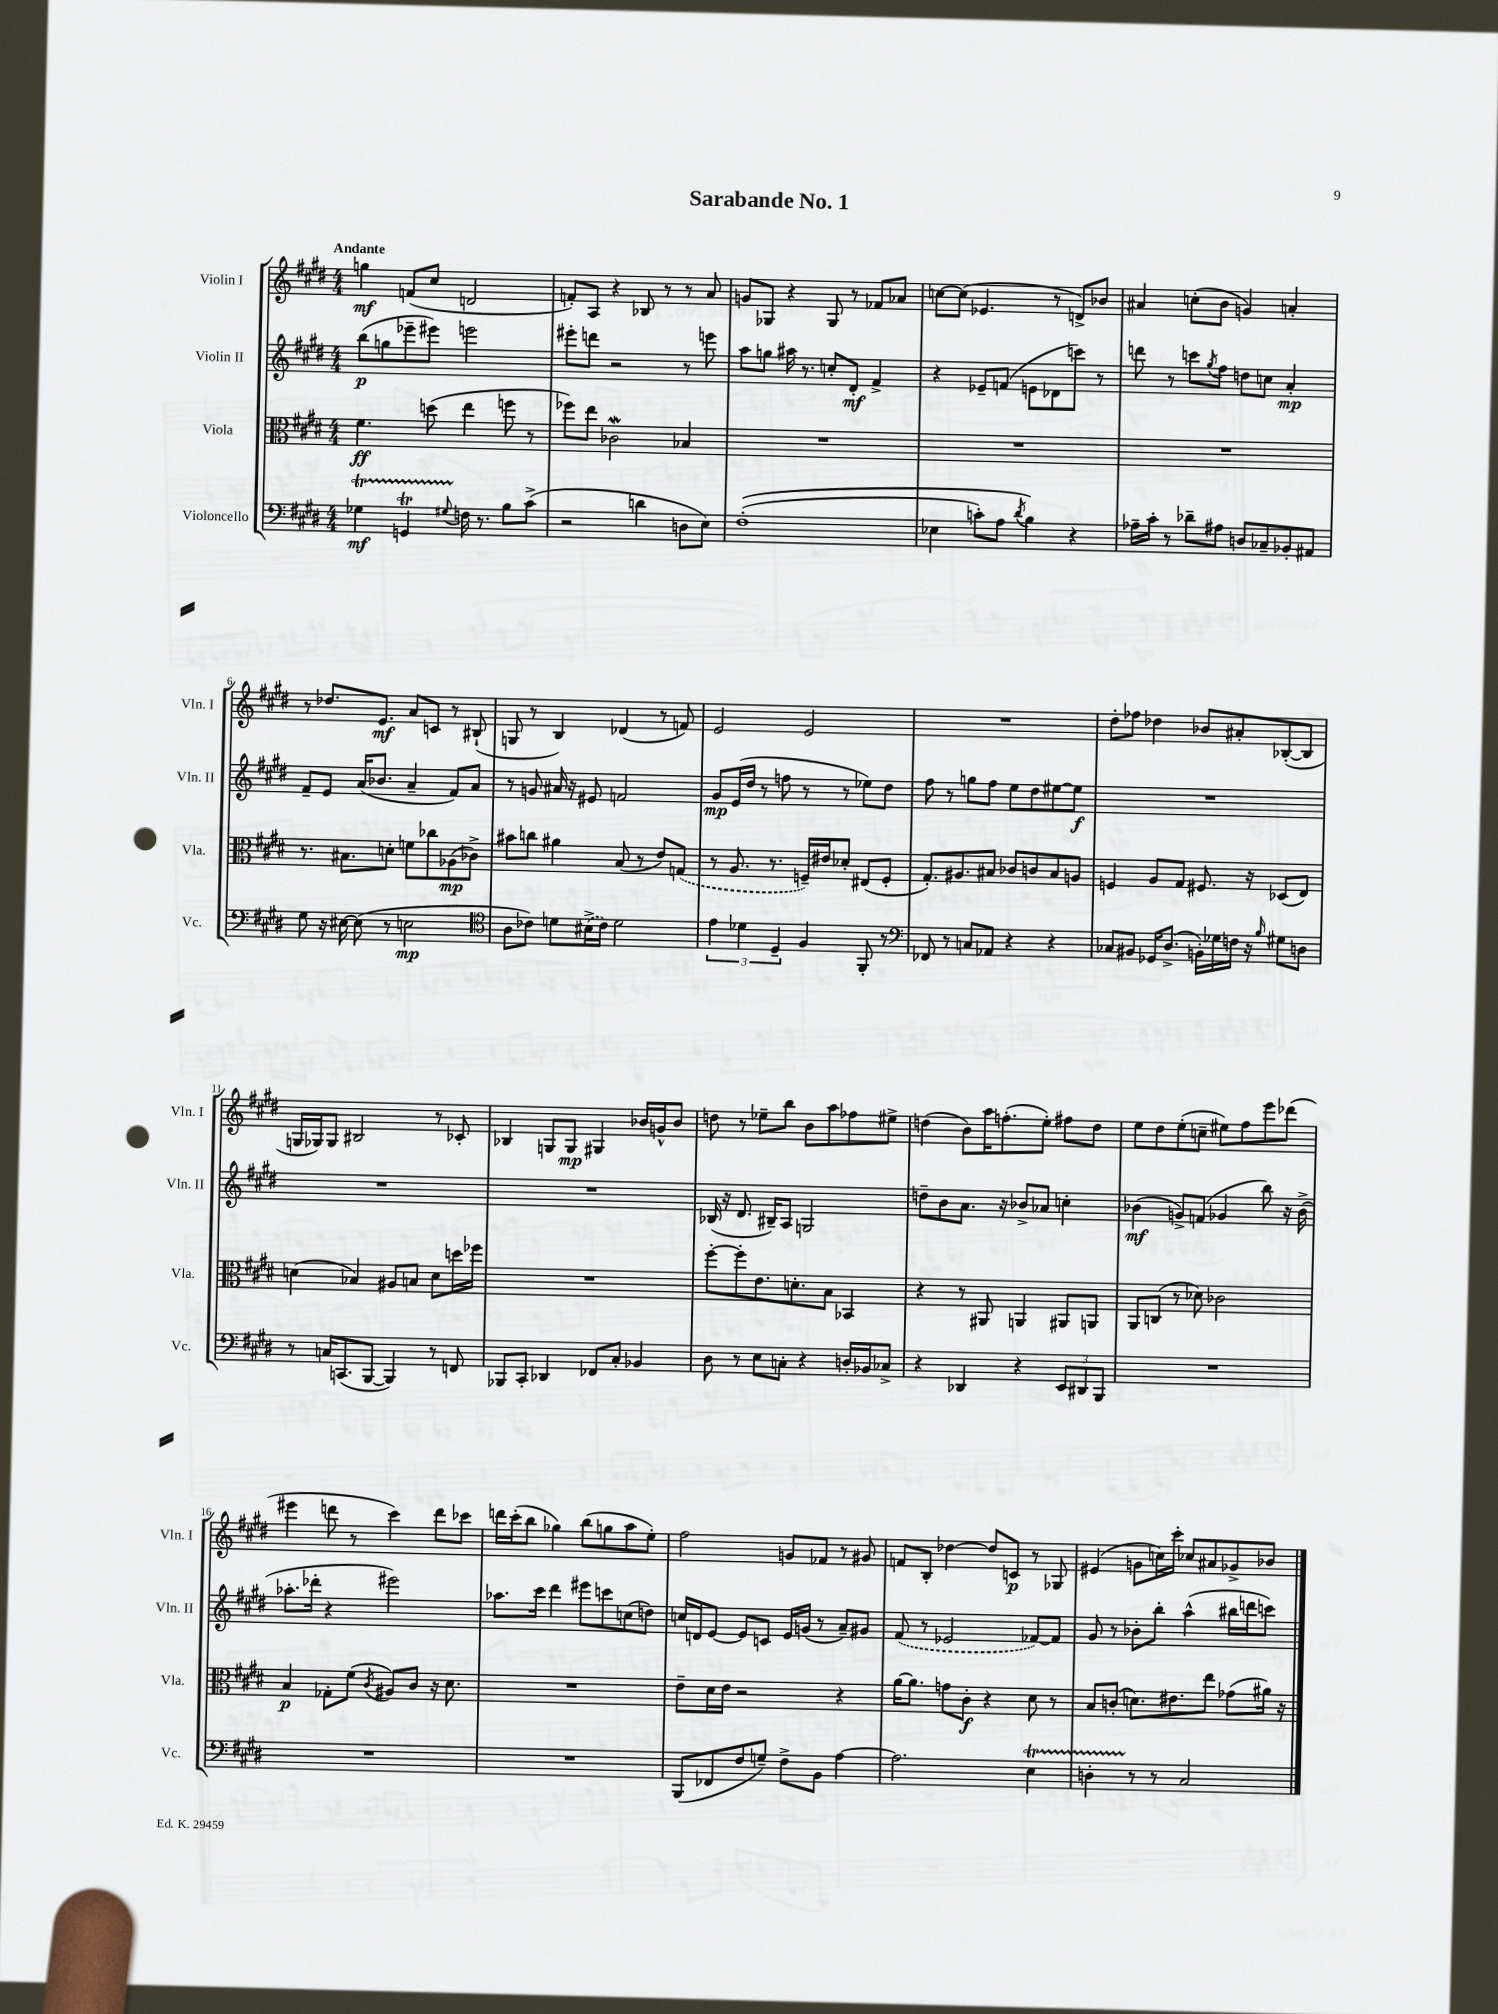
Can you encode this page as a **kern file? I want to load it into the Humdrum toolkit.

**kern	**kern	**kern	**kern
*staff4	*staff3	*staff2	*staff1
*clefF4	*clefC3	*clefG2	*clefG2
*k[f#c#g#d#]	*k[f#c#g#d#]	*k[f#c#g#d#]	*k[f#c#g#d#]
*M4/4	*M4/4	*M4/4	*M4/4
4G-\	4.f#\	(8bb\L	4gg\
.	.	8gg\	.
4GG/	.	8eee-~\	(8f/L
.	(8dd\	8eee#\J)	8cc#/J
8qqG#/	.	.	.
16F\	4ee\	2eee\	2d/
8.r	.	.	.
8B\L	8ff\	.	.
(8c#^\J	8r	.	.
=	=	=	=
2r	8ff-\L)	8eee#'\L	8f'/L)
.	8ee\J	8ddd\J	8A/J
.	2c-\	2r	4r
4d\	.	.	8B-/
.	.	.	8r
8D\L	4B-/	8r	8r
8E\J)	.	8eee\	8a/
=	=	=	=
&((1F#'	1r	8aa\L	8g/L
.	.	8gg\J	8G-/J
.	.	16aa#\	4r
.	.	8.r	.
.	.	8cc'/L	8G-/
.	.	8d#'/J	8r
.	.	4f#^/	8f-/L
.	.	.	8a-/J
=	=	=	=
4E-\	1r	4r	[8cc\L
.	.	.	(8cc\]J
8c'\L)	.	8e-~/L	4.e-/
8A\J	.	(8f/J	.
8qd#/	.	.	.
4B\&)	.	8e\L	.
.	.	8d-\	8r
4r	.	8ccc\J)	8d^/L)
.	.	8r	8b-/J
=	=	=	=
16A-~\LL	1r	8ddd\	4a#/
16c#'\JJ	.	.	.
8r	.	8r	.
8d-~\L	.	8ccc\L	(8cc'\L
.	.	8qgg#/	.
8A#\J	.	8ff#\J	8b\J
8D/L	.	8dd\L	4g/)
8C-~/	.	8cc\J	.
8BB-'/	.	4a'/	4a'/
8AA#/J	.	.	.
=	=	=	=
8G#\	8.r	8f#~/L	8r
16r	.	8e/J	8.dd-/L
[16E#\	8.B#\L	.	.
(8E#\]	.	(16a/LK	.
.	.	8.b-/J	8.e/J
8r	8d'\J	.	.
2E\	8f\L	4a~/	8a/L
.	8cc-\	.	8c/J
.	(8A-\	8f#/L)	8r
.	8c-^\J)	8a/J	(8B#`/
=	=	=	=
*clefC4	*	*	*
8A\L	8b#\L	8r	8G/
8c-\J)	8cc\J	8g/	8r
8d\L	4a#\	16a#/	4B/)
.	.	16r	.
(16B#^\L	.	8e#/	.
16c-\JJ)	.	.	.
2d\	(8B/	2f/	(4d-/
.	8r	.	.
.	8e/L)	.	8r
.	(8G/J	.	8f/)
=	=	=	=
6e\	8r	8g#/L	2e/
.	8.A/	(16e/L	.
6d-\	.	.	.
.	.	16dd#/JJ	.
.	.	8r	.
.	8.r	.	.
6D#~/	.	.	.
.	.	8ff\	.
4F#/	16F~/LL)	8r	2e/
.	16e#/J	.	.
.	8d-'/J	8r	.
8FF#'/	(8E#/L	8ee-\L)	.
8r	8F'/J	8dd#\J	.
=	=	=	=
*clefF4	*	*	*
8FF-/	8.G#'/L)	8ff#\	1r
8r	.	8r	.
.	8.A#/	.	.
8C/L	.	8gg\L	.
8AA-/J	8B#/J	8ff#\J	.
4r	8c-/L	8ee\L	.
.	8c/	8dd#\	.
4r	8B#/	[8ee#\	.
.	8A/J	8ee#\]J	.
=	=	=	=
8C-/L	4F/	1r	8dd#'\L
8BB#/J	.	.	8ff-\J
16GG-/LK	8A/L	.	4dd-\
(8.D#^/J	.	.	.
.	8G#/J	.	.
16BB'\LL)	8.F#/	.	8b-/L
16G-\	.	.	.
16F\JJ	.	.	8a#'/
16r	16r	.	.
16qqB/	.	.	.
8G#\L	(8D-/L	.	([8B-'/
8D\J	8E/J)	.	8B-/]J
=	=	=	=
8r	(4d\	1r	16G/LL
.	.	.	16G-/J)
16C/LK	.	.	8G-/J
(8.CC/	.	.	.
.	4B-/)	.	2B#/
[8BBB/J	.	.	.
4BBB/])	8A#/L	.	.
.	8B/J	.	.
8r	8d\L	.	8r
8FF/	16dd\L	.	8c-'/
.	16ff-\JJ	.	.
=	=	=	=
8BBB-/L	1r	1r	4B-/
8CC#'/J	.	.	.
4DD-/	.	.	8G/L
.	.	.	8G/J
8FF-/L	.	.	4G#/
8C#'/J	.	.	.
4BB-/	.	.	16b-/LL
.	.	.	16g^^/J
.	.	.	8b-/J
=	=	=	=
8D#\	[8ff#'\L	(16B-/	8dd\
.	.	16r	.
8r	8ff#'\]	8.d#/	8r
8E\L	8.e\	.	8ee-~\L
.	.	16B#~/LK)	.
8C'\J	.	8A/J	8bb\J
.	8.d'\	.	.
4r	.	2G/	8b\L
.	8B\J	.	8aa\
16D'/LL	4BB-/	.	8ff-\
16BB-/J	.	.	.
8C-^/J	.	.	8ee#^\J
=	=	=	=
4r	4r	8dd~\L	(4dd\
.	.	8b\	.
4DD-/	8r	8.a\J	8b\L)
.	8AA#/	.	16aa\K
.	.	16r	(8.ff'\
4r	4AA/	8b-^/L	.
.	.	8a-/J	8ee'\J)
12EE/L	8AA#/L	4cc'\	8ff#\L
12DD#/	.	.	.
.	8AA/J	.	8dd\J
12BBB/J	.	.	.
=	=	=	=
1r	8AA/L	(4b-\	8ee\L
.	(8C/J	.	8dd#\
.	8r	8g^/L)	(8ee'\
.	8d-\)	(8f/J	8cc~\J
.	2c-\	4g-/	8ee#\L)
.	.	.	8ff#\
.	.	8bb\)	8eee\
.	.	16r	(8ddd-\J
.	.	(16b-^\	.
=	=	=	=
1r	4B/	8.aa-'\L	4eee#\
.	.	16ddd-'\Jk	.
.	8G-'\L	4r	8ddd\
.	(8f#\J	.	8r
.	8qc#/	.	.
.	8A#/L)	2eee#\)	4ccc#\)
.	8c#/J	.	.
.	16r	.	8ddd\L
.	8.d#\	.	.
.	.	.	8ccc-\J
=	=	=	=
1r	1r	8.aa-\L	16ddd\LL
.	.	.	(16ccc#'\J
.	.	.	8bb\J
.	.	16ccc#\Jk	.
.	.	4ddd#\	4gg-\)
.	.	8eee#\L	(8bb\L
.	.	8ccc\	8gg\
.	.	(8cc\	8aa\
.	.	8dd\J)	8ee'\J)
=	=	=	=
(8BBB/L	8e~\L	16cc/LL	2ff#\
.	.	16d/J	.
8FF-/	16d#\L	[8e/J	.
.	16e\JJ	.	.
8F#/	2r	8e/]L	.
8G~/J)	.	8c/J	.
8F#^\L	.	16e/LL	8g/L
.	.	(16g/JJ	.
8BB\J	.	8r	8f-/J
[4A\	4r	8a~/L)	8r
.	.	8g#/J	8g#/
=	=	=	=
2.A\]	[16a\LK	(8f#/	8f/L
.	8.a\]J	.	.
.	.	8r	8B'/J
.	8g\L	2e-/	[4dd-\
.	8c#'\J	.	.
.	4r	.	8dd-/]L
.	.	.	8c/J
4E\	8d#\	[8f-/L)	8r
.	8r	8f-/]J	8G-/
=	=	=	=
4D'\	8B/L	8g#/	(4e#/
.	(8c'/J	8r	.
8r	8.d\L)	8b-'\L	8g\L
8r	.	8bb'\J	16cc\L)
.	8.e#\	.	16ccc#'\JJ
2C#/	.	(4aa^^\	8cc-/L
.	8ee\J	.	8a#/
.	(8g-\L	16bb#\LL	8g-^/
.	.	16ddd\J	.
.	16a#\Jk)	8ccc\J)	8b-/J
.	16r	.	.
==	==	==	==
*-	*-	*-	*-
